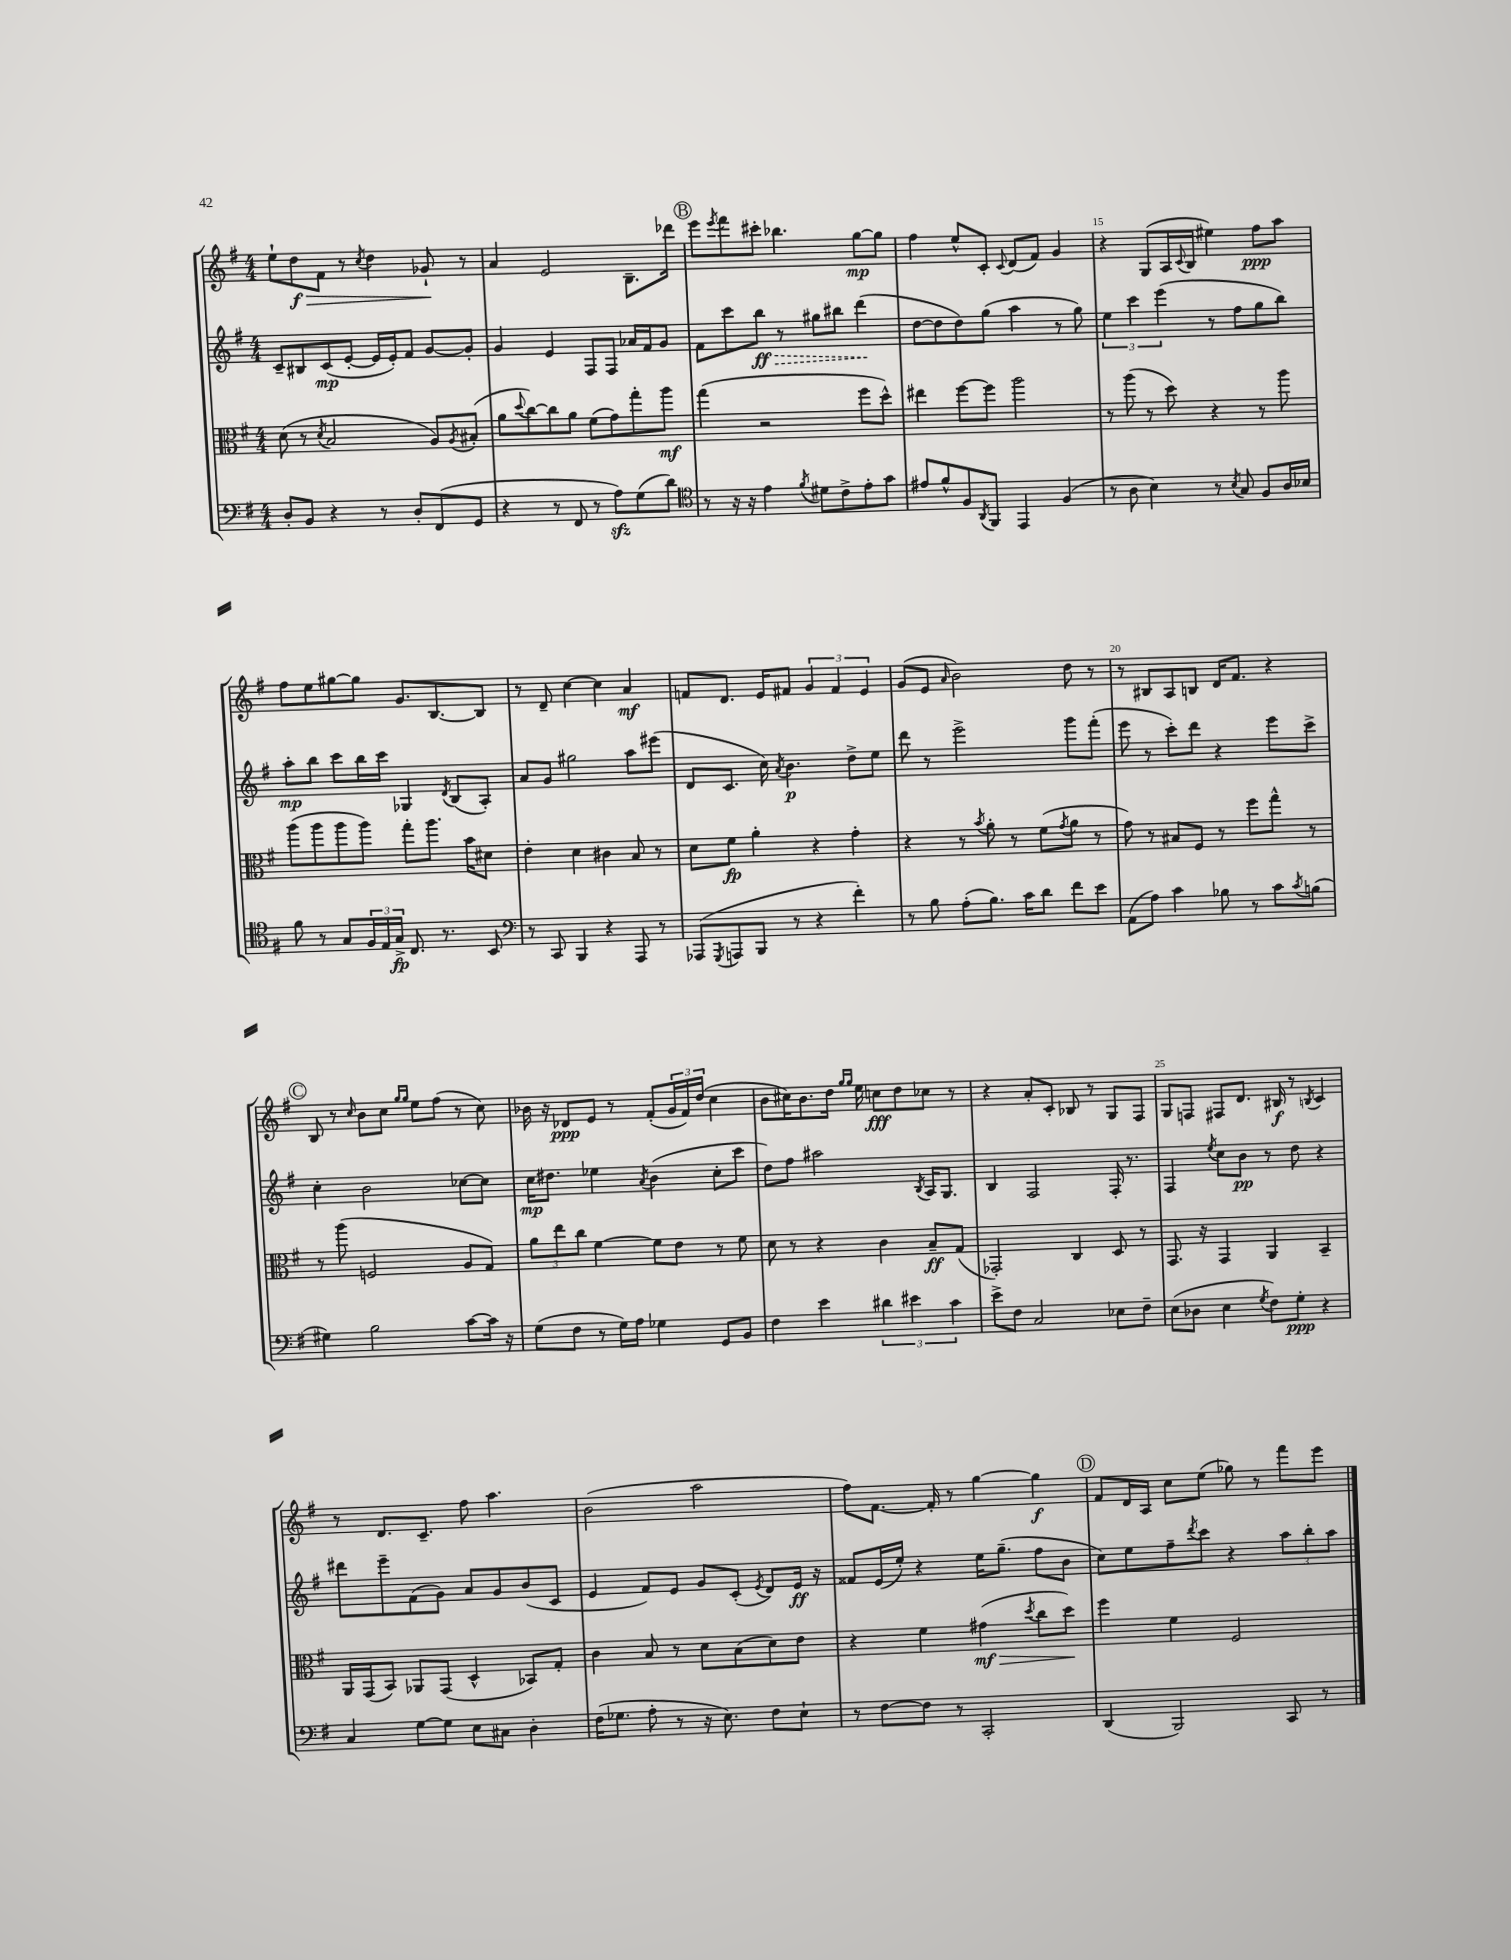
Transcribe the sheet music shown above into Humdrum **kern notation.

**kern	**kern	**kern	**kern
*staff4	*staff3	*staff2	*staff1
*clefF4	*clefC3	*clefG2	*clefG2
*k[f#]	*k[f#]	*k[f#]	*k[f#]
*M4/4	*M4/4	*M4/4	*M4/4
8D'	(8d	8c~	8ee`
8BB	8r	8B#	8dd
.	8qd	.	.
4r	2B	(8c	8f#
.	.	[8e'	8r
.	.	.	8qcc
8r	.	16e]	4dd
.	.	16e')	.
8D'	.	8f#	.
(8FF#	8A)	[8g	8g-`
.	8qA	.	.
8GG	(8B#'	8g']	8r
=	=	=	=
4r	8a	4g	4a
.	8qqdd	.	.
.	[8cc)	.	.
8r	8cc]	4e	2e
8FF#	8a	.	.
8r	(8f#	8F#	.
8A)	8g)	8F#	.
(8G	8gg'	16a-	8.B~
.	.	16f#	.
8d)	8aa	8g	.
.	.	.	16ddd-
=	=	=	=
*clefC4	*	*	*
8r	(4gg	8f#	8eee
.	.	.	8qeee
16r	.	8ccc	8fff#
16r	.	.	.
4e	2r	8bb	8ccc#'
.	.	8r	4.bb-
8qf#	.	.	.
8d#	.	8gg#	.
8c^	.	8bb#	.
8e'	8ff#	(4ddd	[8gg
8g	8dd^^)	.	8gg]
=	=	=	=
8e#	4ee#	[8dd	4ff#
8f#^^	.	8dd]	.
8F#	[8ff#	8dd)	8ee^^
8qAA	.	.	.
8FF#	8ff#]	(8gg	8c'
.	.	.	8qqc
4EE	2aa	4aa	(8d
.	.	.	8f#)
(4F#	.	8r	4g
.	.	8gg)	.
=	=	=	=
8r	8r	6ee	4r
8A	(8aa	.	.
.	.	6ccc	.
4B)	8r	.	(8G
.	.	(6eee	.
.	8dd)	.	16A
.	.	.	8qqc
.	.	.	16B
8r	4r	8r	4ee#)
8qB	.	.	.
8G	.	8ff#	.
8F#	8r	8gg	8ff#
16A	8aa	8bb)	8aa
16B-	.	.	.
=	=	=	=
8f#	(8aa	8aa'	8ff#
8r	8aa	8bb	8ee
8G	8aa	8ccc	[8gg#
24F#	8aa)	16bb	8gg#]
24E	.	.	.
.	.	16ccc	.
24G^	.	.	.
8.C	8gg'	4G-	8.g
.	8.aa	.	.
8.r	.	.	[8.B
.	.	8qd	.
.	.	(8B	.
.	16b	.	.
8BB	8d#	8A')	8B]
=	=	=	=
*clefF4	*	*	*
8r	4e'	8a	8r
8CC	.	8g	8d~
4BBB	4d	2gg#	[4cc
4r	4c#	.	4cc]
8AAA	8B	8aa	4a
8r	8r	(8eee#	.
=	=	=	=
(8AAA-	8d	8d	8f
8qGGG	.	.	.
8AAA	8f#	8.c	8.d
8BBB	4a'	.	.
.	.	16cc)	16e
.	.	8qa	.
8r	.	4.b	8f#
4r	4r	.	6g
.	.	.	6f#
4f#')	4g'	8dd^	.
.	.	.	6e
.	.	8ee	.
=	=	=	=
8r	4r	8ddd	(8g
8B	.	8r	8e
.	.	.	16qqa
(8A'	8r	2eee^	2b)
.	8qb	.	.
8.B)	8a'	.	.
.	8r	.	.
16c	.	.	.
8d	(8f#	.	.
.	8qg	.	.
8f#	8a	8ggg	8dd
8e	8r	(8fff#'	8r
=	=	=	=
(8AA	8g)	8eee	8r
8A)	8r	8r	8B#
4c	8B#	8ccc')	8A
.	8F#	8ddd	8B
8B-	8r	4r	16d
.	.	.	8.f#
8r	8ff#	.	.
8c	8gg^^	8eee	4r
8qc	.	.	.
(8B	8r	8ccc^	.
=	=	=	=
4G#)	8r	4cc'	8B
.	(8aa	.	8r
.	.	.	16qqcc
2B	2F	2b	8b
.	.	.	8cc
.	.	.	16qqgg
.	.	.	16qqgg
.	.	.	8ee
.	.	.	(8ff#
[8c	8A	[8cc-	8r
16c]	8G)	8cc-]	8cc)
16r	.	.	.
=	=	=	=
(8G	12a	16cc	16b-
.	.	8.dd#	16r
.	12ee	.	.
8F#	.	.	8d-
.	12cc	.	.
8r	[4f#	4ee-	8e
16G)	.	.	8r
16A	.	.	.
.	.	8qa	.
4G-	8f#]	(4b	(8f#'
.	8e	.	24g
.	.	.	24f#)
.	.	.	(24dd
8GG	8r	8cc'	4cc
8BB	8f#	8ccc	.
=	=	=	=
4F#	8d	8dd)	8b
.	8r	8ff#	16cc#)
.	.	.	8.b
4e	4r	2aa#	.
.	.	.	16dd
.	.	.	16qqgg
.	.	.	16qqgg
.	.	.	16ee
6d#	4c	.	8cc
.	.	.	8dd
6e#	.	.	.
.	.	8qB	.
.	8B~	16A	8cc-
.	.	8.G	.
6c	.	.	.
.	(8G	.	8r
=	=	=	=
8e^	2GG-')	4B	4r
8F#	.	.	.
2C	.	2F#	8a'
.	.	.	8c'
.	4C	.	8B-
.	.	.	8r
8E-	8D	16F#'	8G
.	.	8.r	.
8F#~	8r	.	8F#
=	=	=	=
(8E	8.GG	4F#	8G
8D-	.	.	8F
.	16r	.	.
.	.	8qee	.
4E	4GG	8cc	8F#
.	.	8b	8.d
8qG	.	.	.
8F#)	4AA	8r	.
.	.	.	16B#
8G'	.	8dd	8r
.	.	.	8qB
4r	4BB~	4r	4c
=	=	=	=
4C	16AA	8ddd#	8r
.	(16GG	.	.
.	8BB)	8eee~	8.d
[8G	8AA-	(8f#	.
.	.	.	8.c~
8G]	(8GG	8g)	.
8E	4D^^	8a	8ff#
8C#	.	8g	4.aa
4D'	8BB-)	(8b	.
.	8G'	8c	.
=	=	=	=
(16F#	4c	4e	(2b
8.G-	.	.	.
8A'	8B	8f#)	.
8r	8r	8e	.
16r	8d	8g	2aa
8.E)	.	.	.
.	(8B	(8c'	.
.	.	8qe	.
8F#	8d)	8d)	.
8E`	8e	16e	.
.	.	16r	.
=	=	=	=
8r	4r	8f##	8ff#)
[8F#	.	(16e	[8.f#
.	.	16ee')	.
8F#]	4f#	4r	.
.	.	.	16f#']
8r	.	.	8r
2CC'	(4g#	16ee	[4gg
.	.	(8.gg~	.
.	8qdd	.	.
.	8cc	8ff#	4gg]
.	8dd)	8b	.
=	=	=	=
(4DD	4ff#	8cc)	8f#
.	.	8ee	16d
.	.	.	16A
2BBB)	4f#	8ff#~	8cc
.	.	8qddd	.
.	.	8ccc	(8ee
.	2F#	4r	8gg-)
.	.	.	8r
8CC	.	12aa	8fff#
.	.	12bb'	.
8r	.	.	8eee
.	.	12aa	.
==	==	==	==
*-	*-	*-	*-
